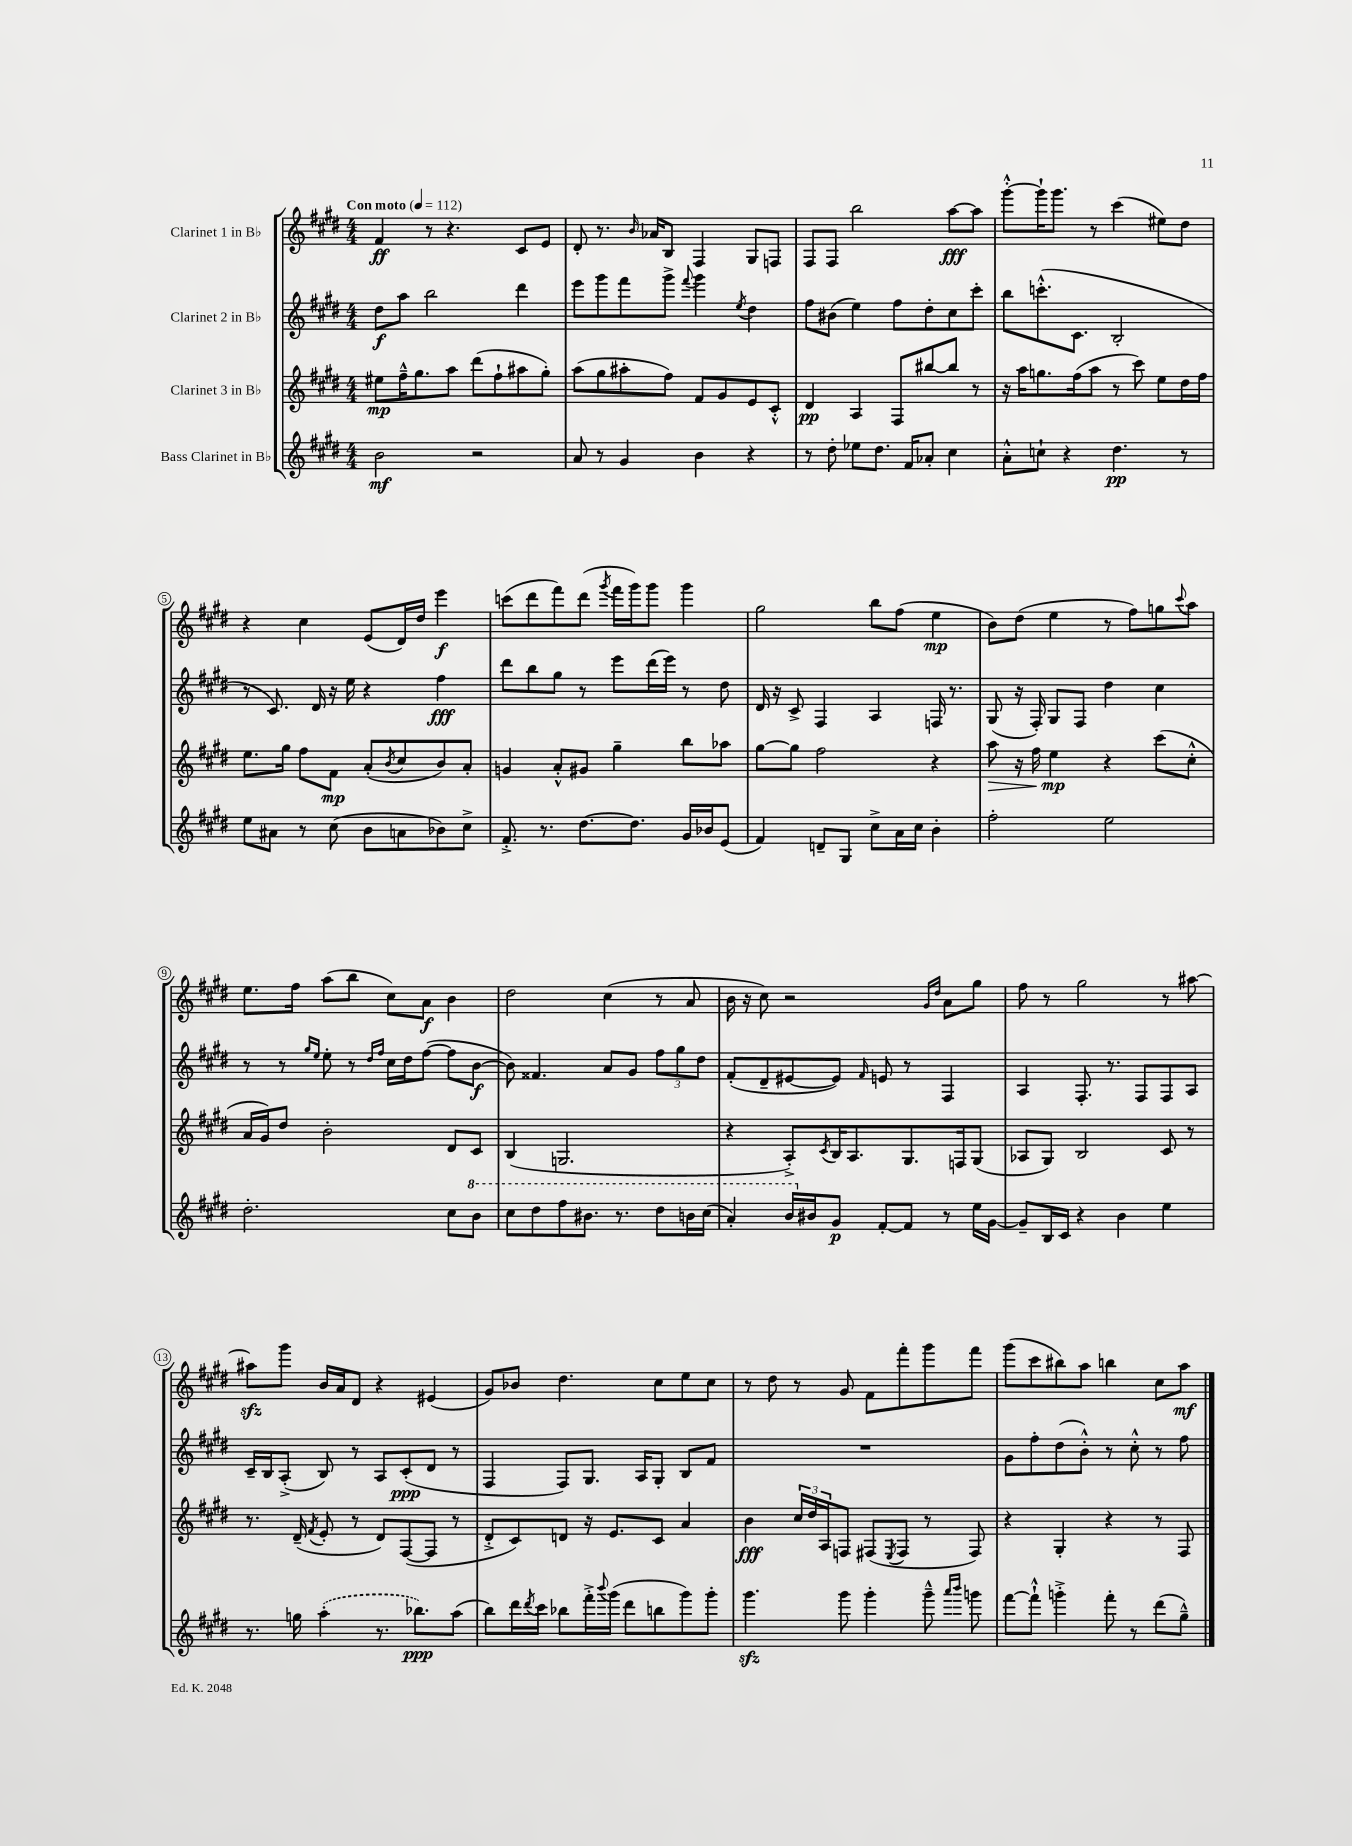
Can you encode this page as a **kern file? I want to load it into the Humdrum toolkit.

**kern	**dynam	**kern	**dynam	**kern	**dynam	**kern	**dynam
*part4	*part4	*part3	*part3	*part2	*part2	*part1	*part1
*staff4	*staff4	*staff3	*staff3	*staff2	*staff2	*staff1	*staff1
*I"Bass Clarinet in B♭	*	*I"Clarinet 3 in B♭	*	*I"Clarinet 2 in B♭	*	*I"Clarinet 1 in B♭	*
*clefG2	*	*clefG2	*	*clefG2	*	*clefG2	*
*k[f#c#g#d#]	*	*k[f#c#g#d#]	*	*k[f#c#g#d#]	*	*k[f#c#g#d#]	*
*M4/4	*	*M4/4	*	*M4/4	*	*M4/4	*
*MM112	*	*MM112	*	*MM112	*	*MM112	*
=1	=1	=1	=1	=1	=1	=1	=1
!	!	!	!	!	!	!LO:TX:a:B:t=Con moto	!
2b\	mf	8ee#X\L	mp	8dd#\L	f	4f#/	ff
.	.	16ff#~^^\K	.	8aa\J	.	.	.
.	.	8.gg#\	.	.	.	.	.
.	.	.	.	2bb\	.	8r	.
.	.	8aa\J	.	.	.	4.r	.
2r	.	(8ddd#\L	.	.	.	.	.
.	.	8ff#`\	.	.	.	.	.
.	.	8aa#X\	.	4ddd#\	.	8c#/L	.
.	.	8gg#'\J)	.	.	.	8e/J	.
=2	=2	=2	=2	=2	=2	=2	=2
8a/	.	(8aa\L	.	8eee\L	.	8d#'/	.
8r	.	8gg#\	.	8ggg#\	.	8.r	.
4g#/	.	8aa#X'\	.	8fff#\	.	.	.
.	.	.	.	.	.	16qqb/	.
.	.	.	.	.	.	16a-X/KL	.
.	.	8ff#\J)	.	8ggg#^\J	.	8B/J	.
.	.	.	.	8qqfff#/	.	.	.
4b\	.	8f#/L	.	4ggg#\	.	4F#/	.
.	.	8g#/	.	.	.	.	.
.	.	.	.	8qee/	.	.	.
4r	.	8e/	.	4dd#\	.	8G#/L	.
.	.	8c#'^^/J	.	.	.	8Fn/J	.
=3	=3	=3	=3	=3	=3	=3	=3
8r	.	4d#/	pp	8ff#\L	.	8F#/L	.
8dd#'\	.	.	.	(8b#X\J	.	8F#/J	.
8ee-X\L	.	4A/	.	4ee\)	.	2bb\	.
8.dd#\J	.	.	.	.	.	.	.
.	.	8F#/L	.	8ff#\L	.	.	.
16f#/KL	.	.	.	.	.	.	.
8a-X'/J	.	[8bb#X/	.	8dd#'\	.	.	.
4cc#\	.	8bb#/J]	.	8cc#\	.	[8aa\L	fff
.	.	8r	.	8ccc#'\J	.	8aa\J]	.
=4	=4	=4	=4	=4	=4	=4	=4
8a'^^\L	.	16r	.	8bb\L	.	[8ggg#'^^\L	.
.	.	16aa\KL	.	.	.	.	.
8ccn`\J	.	8.ggn\	.	(8.cccn'^^\	.	16ggg#`\K]	.
.	.	.	.	.	.	8.ggg#\J	.
4r	.	.	.	.	.	.	.
.	.	(16ff#\k	.	8.c#\J	.	.	.
.	.	8aa\J	.	.	.	8r	.
4.dd#\	pp	8r	.	2B'/	.	(4ccc#\	.
.	.	8ccc#\)	.	.	.	.	.
.	.	8ee\L	.	.	.	8ee#X\L)	.
8r	.	16dd#\L	.	.	.	8dd#\J	.
.	.	16ff#\JJ	.	.	.	.	.
!!LO:LB:g=z
=5	=5	=5	=5	=5	=5	=5	=5
8ee\L	.	8.ee\L	.	8r	.	4r	.
8a#X\J	.	.	.	8.c#/)	.	.	.
.	.	16gg#\Jk	.	.	.	.	.
8r	.	8ff#\L	.	.	.	4cc#\	.
.	.	.	.	16d#/	.	.	.
(8cc#\	.	8f#\J	mp	16r	.	.	.
.	.	.	.	16ee\	.	.	.
8b\L	.	(8a'/L	.	4r	.	(8e/L	.
.	.	8qb/	.	.	.	.	.
8an\	.	8cc#/	.	.	.	16d#/L)	.
.	.	.	.	.	.	16dd#/JJ	.
8b-X\)	.	8b/)	.	4ff#\	fff	4eee\	f
8cc#^\J	.	8a'/J	.	.	.	.	.
=6	=6	=6	=6	=6	=6	=6	=6
8.f#'^/	.	4gn/	.	8ddd#\L	.	(8cccn\L	.
.	.	.	.	8bb\	.	8ddd#\	.
8.r	.	.	.	.	.	.	.
.	.	8a'^^/L	.	8gg#\J	.	8fff#\)	.
[8.dd#\L	.	8g#X/J	.	8r	.	(8ddd#\J	.
.	.	.	.	.	.	8qggg#/	.
.	.	4gg#~\	.	8eee\L	.	16fff#\LL	.
8.dd#\J]	.	.	.	.	.	16ggg#\J)	.
.	.	.	.	(16ddd#\L	.	8ggg#\J	.
.	.	.	.	16eee\JJ)	.	.	.
16g#/LL	.	8bb\L	.	8r	.	4ggg#\	.
16b-X/J	.	.	.	.	.	.	.
(8e/J	.	8aa-X\J	.	8dd#\	.	.	.
=7	=7	=7	=7	=7	=7	=7	=7
4f#/)	.	[8gg#\L	.	16d#/	.	2gg#\	.
.	.	.	.	16r	.	.	.
.	.	8gg#\J]	.	8c#^/	.	.	.
8dn~/L	.	2ff#\	.	4F#/	.	.	.
8G#/J	.	.	.	.	.	.	.
8cc#^\L	.	.	.	4A/	.	8bb\L	.
16a\L	.	.	.	.	.	(8ff#\J	.
16cc#\JJ	.	.	.	.	.	.	.
4b'\	.	4r	.	16Fn/	.	4ee\	mp
.	.	.	.	8.r	.	.	.
=8	=8	=8	=8	=8	=8	=8	=8
!	!	!	!LO:HP:b	!	!	!	!
2ff#'\	.	8aa\	>	(8G#/	.	8b\L)	.
.	.	16r	.	16r	.	(8dd#\J	.
.	.	16ff#\	.	16F#'/)	.	.	.
.	.	4ee\	mp	8G#/L	.	4ee\	.
.	.	.	.	8F#/J	.	.	.
2ee\	.	4r	]	4dd#\	.	8r	.
.	.	.	.	.	.	8ff#\L)	.
.	.	(8ccc#\L	.	4cc#\	.	8ggn\	.
.	.	.	.	.	.	8qqccc#/	.
.	.	8cc#'^^\J	.	.	.	8aa\J	.
!!LO:LB:g=z
=9	=9	=9	=9	=9	=9	=9	=9
2.dd#'\	.	16a/LL	.	8r	.	8.ee\L	.
.	.	16g#/J)	.	.	.	.	.
.	.	8dd#/J	.	8r	.	.	.
.	.	.	.	.	.	16ff#\Jk	.
.	.	.	.	16qqgg#/LL	.	.	.
.	.	.	.	16qqee/JJ	.	.	.
.	.	2b'\	.	8ee'\	.	(8aa\L	.
.	.	.	.	8r	.	8bb\J	.
.	.	.	.	16qqdd#/LL	.	.	.
.	.	.	.	16qqff#/JJ	.	.	.
.	.	.	.	16cc#\LL	.	8cc#\L)	.
.	.	.	.	16dd#\J	.	.	.
.	.	.	.	([8ff#\J	.	8a\J	f
8cc#\L	.	8d#/L	.	8ff#\L]	.	4b\	.
*8va	*	*	*	*	*	*	*
8bb\J	.	8c#/J	.	[8b\J	f	.	.
=10	=10	=10	=10	=10	=10	=10	=10
8ccc#\L	.	(4B/	.	8b\])	.	2dd#\	.
8ddd#\	.	.	.	4.f##X/	.	.	.
8fff#\	.	2.Gn/	.	.	.	.	.
8.bb#X\J	.	.	.	.	.	.	.
.	.	.	.	8a/L	.	(4cc#\	.
8.r	.	.	.	.	.	.	.
.	.	.	.	8g#/J	.	.	.
8ddd#\L	.	.	.	12ff#\L	.	8r	.
.	.	.	.	12gg#\	.	.	.
16bbn\L	.	.	.	.	.	8a/	.
.	.	.	.	12dd#\J	.	.	.
(16ccc#\JJ	.	.	.	.	.	.	.
=11	=11	=11	=11	=11	=11	=11	=11
4aa'/)	.	4r	.	(8f#'/L	.	16b\	.
.	.	.	.	.	.	16r	.
.	.	.	.	8d#~/	.	8cc#\)	.
16bb/LL	.	8A'^/L)	.	[8e#X/	.	2r	.
*X8va	*	*	*	*	*	*	*
16b#X/J	.	.	.	.	.	.	.
.	.	8qc#/	.	.	.	.	.
8g#/J	p	16B/K	.	8e#/J])	.	.	.
.	.	8.A/	.	.	.	.	.
.	.	.	.	16qqf#/	.	.	.
[8f#'/L	.	.	.	8en/	.	.	.
8f#/J]	.	8.G#/	.	8r	.	.	.
.	.	.	.	.	.	16qqg#/LL	.
.	.	.	.	.	.	16qqdd#/JJ	.
8r	.	.	.	4F#/	.	8a\L	.
.	.	16Fn/k	.	.	.	.	.
16ee\LL	.	(8G#/J	.	.	.	8gg#\J	.
[16g#\JJ	.	.	.	.	.	.	.
=12	=12	=12	=12	=12	=12	=12	=12
8g#~/L]	.	8A-X/L	.	4A/	.	8ff#\	.
16B/L	.	8G#/J)	.	.	.	8r	.
16c#/JJ	.	.	.	.	.	.	.
4r	.	2B/	.	8.F#'/	.	2gg#\	.
.	.	.	.	8.r	.	.	.
4b\	.	.	.	.	.	.	.
.	.	.	.	8F#/L	.	.	.
4ee\	.	8c#/	.	8F#/	.	8r	.
.	.	8r	.	8A/J	.	[8aa#X\	.
!!LO:LB:g=z
=13	=13	=13	=13	=13	=13	=13	=13
8.r	.	8.r	.	16c#~/LL	.	8aa#Xzz\L]	.
.	.	.	.	16B/J	.	.	.
.	.	.	.	(8A'^/J	.	8ggg#\J	.
16ggn\	.	(16d#~/	.	.	.	.	.
.	.	8qf#/	.	.	.	.	.
(4aa'\	.	8e'/	.	8B/)	.	16b/LL	.
.	.	.	.	.	.	16a/J	.
.	.	8r	.	8r	.	8d#/J	.
8.r	.	8d#/L)	.	8A/L	.	4r	.
.	.	([8F#/	.	(8c#'/	ppp	.	.
8.bb-X\L)	ppp	.	.	.	.	.	.
.	.	8F#/J]	.	8d#/J	.	(4e#X/	.
(8aa\J	.	8r	.	8r	.	.	.
=14	=14	=14	=14	=14	=14	=14	=14
8bb\L)	.	8d#'^/L	.	4F#/	.	8g#/L)	.
16ddd#\L	.	8c#/)	.	.	.	8b-X/J	.
8qddd#/	.	.	.	.	.	.	.
16ccc#\JJ	.	.	.	.	.	.	.
8bb-X\L	.	8dn/J	.	8F#/L)	.	4.dd#\	.
16fff#'^\L	.	16r	.	8.G#/J	.	.	.
8qqbbb/	.	.	.	.	.	.	.
(16ggg#\JJ	.	8.e/L	.	.	.	.	.
8ddd#\L	.	.	.	.	.	.	.
.	.	.	.	16A/KL	.	.	.
8bbn\	.	8c#/J	.	8G#'/J	.	8cc#\L	.
8ggg#\)	.	4a/	.	8B/L	.	8ee\	.
8ggg#'\J	.	.	.	8f#/J	.	8cc#\J	.
=15	=15	=15	=15	=15	=15	=15	=15
4.ggg#zz\	.	4b\	fff	1r	.	8r	.
.	.	.	.	.	.	8dd#\	.
.	.	24cc#/LL	.	.	.	8r	.
.	.	24dd#/	.	.	.	.	.
.	.	24A/J	.	.	.	.	.
8ggg#\	.	8Fn/J	.	.	.	8g#/	.
4ggg#'\	.	(8F#X/L	.	.	.	8f#\L	.
.	.	8qE/	.	.	.	.	.
.	.	8F#/J	.	.	.	8fff#'\	.
8ggg#~^^\	.	8r	.	.	.	8ggg#\	.
16qqaaa/LL	.	.	.	.	.	.	.
16qqbbb/JJ	.	.	.	.	.	.	.
8gggn\	.	8F#/)	.	.	.	8fff#\J	.
=16	=16	=16	=16	=16	=16	=16	=16
[8fff#\L	.	4r	.	8g#\L	.	(8ggg#\L	.
8fff#`^^\J]	.	.	.	8ff#'\	.	8ccc#\	.
4gggn'^\	.	4G#'/	.	(8dd#\	.	8bb#X\)	.
.	.	.	.	8b'^^\J)	.	8aa\J	.
8fff#'\	.	4r	.	8r	.	4bbn\	.
8r	.	.	.	8cc#'^^\	.	.	.
(8ddd#\L	.	8r	.	8r	.	8cc#\L	.
8gg#~^^\J)	.	8F#/	.	8ff#\	.	8aa\J	mf
==	==	==	==	==	==	==	==
*-	*-	*-	*-	*-	*-	*-	*-
